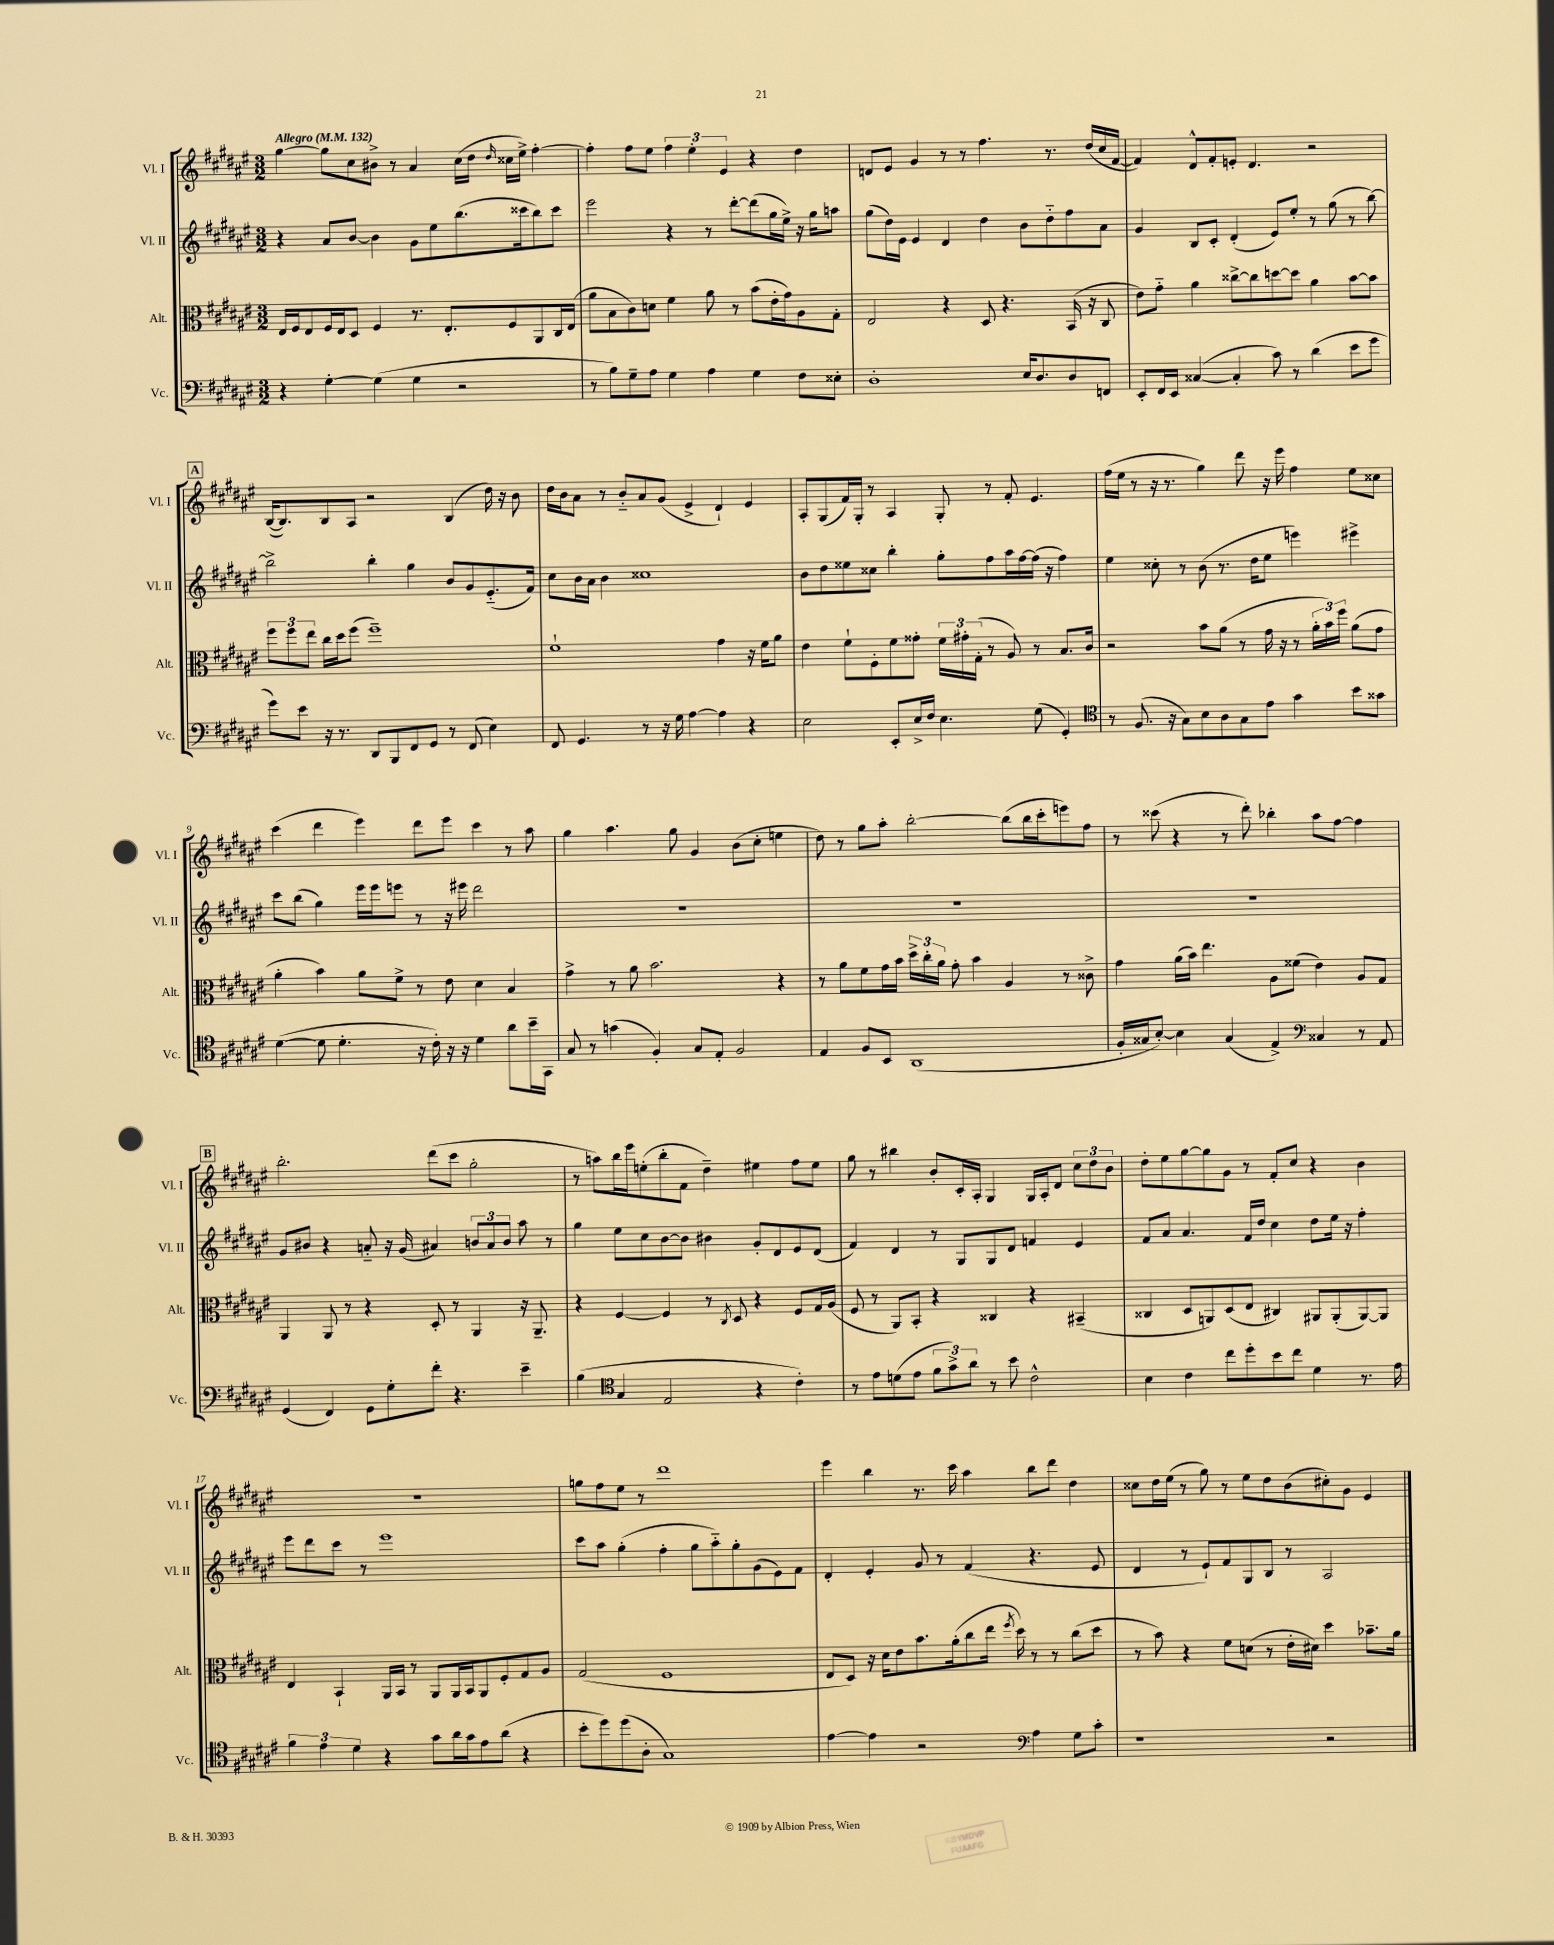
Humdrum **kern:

**kern	**kern	**kern	**kern
*staff4	*staff3	*staff2	*staff1
*clefF4	*clefC3	*clefG2	*clefG2
*k[f#c#g#d#a#e#]	*k[f#c#g#d#a#e#]	*k[f#c#g#d#a#e#]	*k[f#c#g#d#a#e#]
*M3/2	*M3/2	*M3/2	*M3/2
*MM132	*MM132	*MM132	*MM132
4r	16E#/LL	4r	[4gg#\
.	16F#/J	.	.
.	8E#/	.	.
[4G#'\	16F#/L	8a#/L	8gg#\]L
.	16E#/J	.	.
.	8D#/J	[8b/J	8cc#\
(4G#\]	4F#/	4b\]	8b#^\J
.	.	.	8r
4G#\	8.r	8g#\L	4a#/
.	.	8ee#\	.
.	8.E#'/L	.	.
2r	.	(8.bb\	(16cc#\LL
.	.	.	16dd#\JJ
.	.	.	16qqdd#/
.	8F#/	.	16cc##\LL
.	.	16ccc##\k	16ee#^\JJ)
.	8AA#/	8bb\)	[4ff#'\
.	16C#/L	8ccc##\J	.
.	(16E#/JJ	.	.
=	=	=	=
8r	8a#\L	2eee#\	4ff#'\]
8B\L)	8B\	.	.
8G#~\	8c#\)	.	8ff#\L
8A#\J	8d\J	.	8ee#\J
4G#\	4f#\	4r	6ff#\
.	.	.	6ee#'\
4A#\	8a#\	8r	.
.	.	.	6e#/
.	8r	[8ddd#'\L	.
4G#\	(8b\L	(8ddd#\]	4r
.	16e#'\L	16gg#\L	.
.	16g#\J)	16ee#^\JJ)	.
8F#\L	8A#\	16r	4dd#\
.	.	16gg#\LK	.
8E##'\J	8G#'\J	8aa\J	.
=	=	=	=
1D#'	2E#/	(8gg#\L	8d/L
.	.	16dd#\L)	8e#/J
.	.	16e#\JJ	.
.	.	4e#/	4g#/
.	4r	4d#/	8r
.	.	.	8r
.	8D#/	4dd#\	4.ff#\
.	4.r	.	.
16E#/LK	.	8b\L	.
8.D#/	.	.	.
.	.	8dd#'~\	8.r
8D#/	(16BB/	8ff#\	.
.	16r	.	(16dd#/LL
8FF/J	8C#/	8a#\J	16cc#/
.	.	.	[16f#/JJ
=	=	=	=
8EE#'/L	8e#\L)	4g#/	4f#/])
16FF#/L	8g#'~\J	.	.
16EE#/JJ	.	.	.
([4C##/	4a#\	8B/L	8d#^^/L
.	.	8c#'/J	8f#'/
4C##'/]	[8cc##^\L	(4d#'/	8e'/J
.	8cc##\]	.	4.d#/
8c#\)	[8dd\	8e#/L)	.
8r	8dd\]J	8ee#'/J	.
(4d#\	4a#\	8r	2r
.	.	(8gg#\	.
8e#\L	[8b\L	8r	.
8g#\J	8b\]J	[8bb\)	.
=	=	=	=
8g#\L)	12ff#\L	2bb^\]	([16B/LK
.	.	.	8.B/])
.	12ff#\	.	.
8e#\J	.	.	.
.	12ee#\J	.	.
16r	16cc#\LL	.	8B/
8.r	16dd#\J	.	.
.	(8ff#\J	.	8A#/J
8DD#/L	1ff#~)	4bb'\	2r
8BBB/	.	.	.
8FF#/	.	4gg#\	.
8GG#/J	.	.	.
8r	.	8b/L	(4B/
(8FF#/	.	8g#/	.
4E#\)	.	(8.e#'~/	16dd#\)
.	.	.	16r
.	.	.	8b\
.	.	16f#/Jk)	.
=	=	=	=
8FF#/	1f#`	8cc#\L	16dd#\LL
.	.	.	16b\J
4.GG#/	.	16b\L	8a#\J
.	.	16a#\JJ	.
.	.	4b\	8r
.	.	.	8b'~/L
8r	.	1cc##	8a#/
16r	.	.	(8g#/J
16G#\	.	.	.
[4A#\	.	.	4e#^/
4A#\]	4g#\	.	4d#`/)
4r	16r	.	4e#/
.	16f#\LK	.	.
.	8a#\J	.	.
=	=	=	=
2E#\	4e#\	8b\L	8A#'/L
.	.	8dd#\	(8G#/
.	8f#`\L	8ee##\	16f#/L)
.	.	.	16G#'/JJ
.	8F#'\	8cc##\J	8r
8EE#'/L	8f#\	4bb'\	4A#/
16E#^/L	8g##'\J	.	.
16F#/JJ	.	.	.
4.E#\	24f#\LL	8gg#'\L	8G#'/
.	24g#'\	.	.
.	(24G#'\JJ	.	.
.	8r	8ff#\	8r
.	8A#/)	16aa#\L	8f#'/
.	.	[16ff#\	.
(8G#\	8r	(16ff#\]JJ	4.e#/
.	.	16r	.
4GG#'/)	8.B/L	4ff#\)	.
.	16c#/Jk	.	.
=	=	=	=
*clefC4	*	*	*
8r	2r	4ee#\	(16ff#\LL
.	.	.	16ee#\JJ
(8.F#/	.	.	8r
.	.	8cc##'\	16r
16r	.	.	8.r
8G#\L)	.	8r	.
8B\	8b\L	(8b\	4gg#\)
8A#\	(8a#\J	8.r	.
8G#\	8r	.	8ddd#\
.	.	16dd#\LK	.
8e#\J	16g#\	8ee#\J	16r
.	16r	.	16eee#\
4g#\	8r	4eee\)	4ff#\
.	24a#'\LL	.	.
.	24b\)	.	.
.	24ff#\JJ	.	.
8b\L	(8a#\L	4eee#^\	8ee#\L
8g##\J	8g#\J	.	8cc##\J
=	=	=	=
([4d#\	4a#'\	8ccc#\L	(4ccc#\
.	.	(8bb\J	.
8d#\]	4b\)	4gg#\)	4ddd#\
4.d#'\	.	.	.
.	8a#\L	16eee#\LL	4eee#\)
.	.	16eee#\J	.
.	8f#^\J	8eee\J	.
16r	8r	8r	8ddd#\L
16c#'\)	.	.	.
16r	8e#\	16r	8eee#\J
16r	.	16eee#\	.
4d#\	4d#\	2ddd#\	4ccc#\
8a#\L	4B/	.	8r
16b~\L	.	.	8aa#\
16GG#\JJ	.	.	.
=	=	=	=
8G#/	4g#^\	1.r	4gg#\
8r	.	.	.
(4g\	8r	.	4.aa#\
.	8a#\	.	.
4F#'/)	2.b\	.	.
.	.	.	8gg#\
8G#/L	.	.	4g#/
8E#'/J	.	.	.
2F#/	.	.	(8b\L
.	.	.	8cc#'\J
.	4r	.	4ee\
=	=	=	=
4E#/	8r	1.r	8dd#\)
.	8a#\L	.	8r
8F#/L	8f#\	.	8gg#\L
8BB/J	16g#\L	.	8aa#'\J
.	16b\JJ	.	.
(1AA#	24dd#^\LL	.	[2bb'\
.	24cc#'\	.	.
.	24a#\JJ	.	.
.	8g#'\	.	.
.	4b\	.	.
.	4A#/	.	(8bb\]L
.	.	.	16bb\L
.	.	.	16ccc#'\J
.	8r	.	8eee\)
.	8c##^\	.	8ff#\J
=	=	=	=
16F#'/LL	4g#\	1.r	8r
16G##/J	.	.	.
[8B'/J)	.	.	(8ccc##\
4B\]	(16a#\LL	.	4r
.	16b\JJ)	.	.
.	4.ee#\	.	.
(4G##/	.	.	8r
.	.	.	8ddd#'\)
4E#^/)	8A#\L	.	4bb-'\
.	(8f##\J	.	.
*clefF4	*	*	*
4C##/	4e#\)	.	8aa#\L
.	.	.	[8ff#\J
8r	8A#/L	.	4ff#\]
8AA#/	8G#/J	.	.
=	=	=	=
(4GG#/	4AA#/	8g#/L	2.bb'\
.	.	8b#/J	.
4FF#/)	8AA#/	4r	.
.	8r	.	.
8GG#\L	4r	8a'~/	.
8G#'\	.	16r	.
.	.	(16g#/	.
8f#'\J	8D#'/	4a#/)	(8ddd#\L
4.r	8r	.	8ccc#\J
.	4AA#/	12b/L	2gg#'\
.	.	12a#/	.
.	.	12b/J	.
4e#~\	16r	8aa#\	.
.	8.AA#~/	.	.
.	.	8r	.
=	=	=	=
(4B\	4r	4gg#\	8r
.	.	.	8aa\L)
*clefC4	*	*	*
4G#/	[4F#/	8ee#\L	16bb\L
.	.	.	16eee#\J
.	.	8cc#\	(8ee'\
2E#/	4F#/]	[8b\	8bb'\
.	.	8b\]J	8f#\J
.	8r	4b#\	4dd#~\)
.	8qC#/	.	.
.	8D#/	.	.
4r	4r	8g#'/L	4ee#\
.	.	8d#/	.
4c#'\)	8F#/L	8e#/	8ff#\L
.	16G#/L	(8d#/J	8ee#\J
.	(16A#/JJ	.	.
=	=	=	=
8r	8F#/	4f#/)	8gg#\
8e#\L	8r	.	8r
(8d\	8AA#/L)	4d#/	4bb#\
8e#\J	8BB'/J	.	.
12f#\L	4r	8r	8b'/L
12g#^\)	.	.	.
.	.	8G#/L	16c#'/L
12a#\J	.	.	.
.	.	.	16A#'/JJ
8r	4C##/	8G#/	4G#/
8b\	.	8d#/J	.
2c#^^\	4r	4f/	16G#/LL
.	.	.	16A#'/J
.	.	.	8d#/J
.	(4BB#~/	4e#/	12cc#\L
.	.	.	12dd#\
.	.	.	12b\J
=	=	=	=
4B\	4C##/	8f#/L	8dd#'\L
.	.	8a#/J	8ee#\
4c#\	8D#/L	4.a#/	[8gg#\
.	8AA/)	.	8gg#\]
8cc#\L	(8D#/	.	8g#\J
8dd#'\	8E#/J	16f#/LL	8r
.	.	16dd#/JJ	.
8b\	4C#/)	4cc#\	8f#'/L
8cc#\J	.	.	8cc#/J
4d#\	8AA#/L	8dd#\L	4r
.	(8AA#'/	16ee#\Jk	.
.	.	16r	.
8.r	[8AA#/)	4ff#'\	4b\
.	8AA#/]J	.	.
16e#\	.	.	.
=	=	=	=
6f#\	4E#/	8eee#\L	1.r
.	.	8ddd#\	.
6e#\	.	.	.
.	4BB`/	8ccc#\J	.
6d#\	.	.	.
.	.	8r	.
4r	16AA#/LL	1eee#	.
.	16BB/JJ	.	.
.	8r	.	.
8g#\L	8AA#/L	.	.
16a#\L	16AA#/L	.	.
16g#\J	16BB/J	.	.
8e#\	8AA#/	.	.
(8a#\J	8F#'/	.	.
4r	8G#/	.	.
.	8A#/J	.	.
=	=	=	=
8b'\L	(2G#/	8ccc#\L	8gg\L
8dd#\)	.	8aa#\J	8ff#\
(8dd#\	.	(4gg#'\	8ee#\J
8A#'\J	.	.	8r
1G#)	1F#	4ff#'\	1ddd#
.	.	8gg#\L	.
.	.	8aa#'~\)	.
.	.	8gg#'\	.
.	.	(8g#\	.
.	.	8e#\)	.
.	.	8f#\J	.
=	=	=	=
[4e#\	8E#/L	4d#'/	4eee#\
.	8D#/J)	.	.
4e#\]	16r	4e#'/	4bb\
.	16d#\LK	.	.
.	8e#\	.	.
2r	8.b\	8g#/	8.r
.	.	8r	.
.	(16a#'\k	.	16ccc#\
.	8cc#\	(4f#/	4aa#\
.	16ee#\Jk	.	.
.	8qff#/	.	.
.	16dd#\)	.	.
*clefF4	*	*	*
4A#\	8r	4.r	8bb\L
.	8r	.	8ddd#\J
8G#\L	(8cc#\L	.	4dd#\
8c#'\J	8dd#\J	8e#/	.
=	=	=	=
1r	8r	4d#/	8cc##\L
.	8b\)	.	16dd#\L
.	.	.	(16ee#\JJ
.	4r	8r	8r
.	.	8e#`/L)	8gg#\)
.	8f#\L	8f#/	8r
.	(8d\J	8G#/	8ee#\L
.	8r	8B/J	8dd#\
.	16e#'\LL	8r	(8b\
.	16d#\JJ)	.	.
2r	4dd#\	2A#/	8cc#'\)
.	.	.	8g#\J
.	8.b-~\L	.	4e#/
.	16a#\Jk	.	.
==	==	==	==
*-	*-	*-	*-
